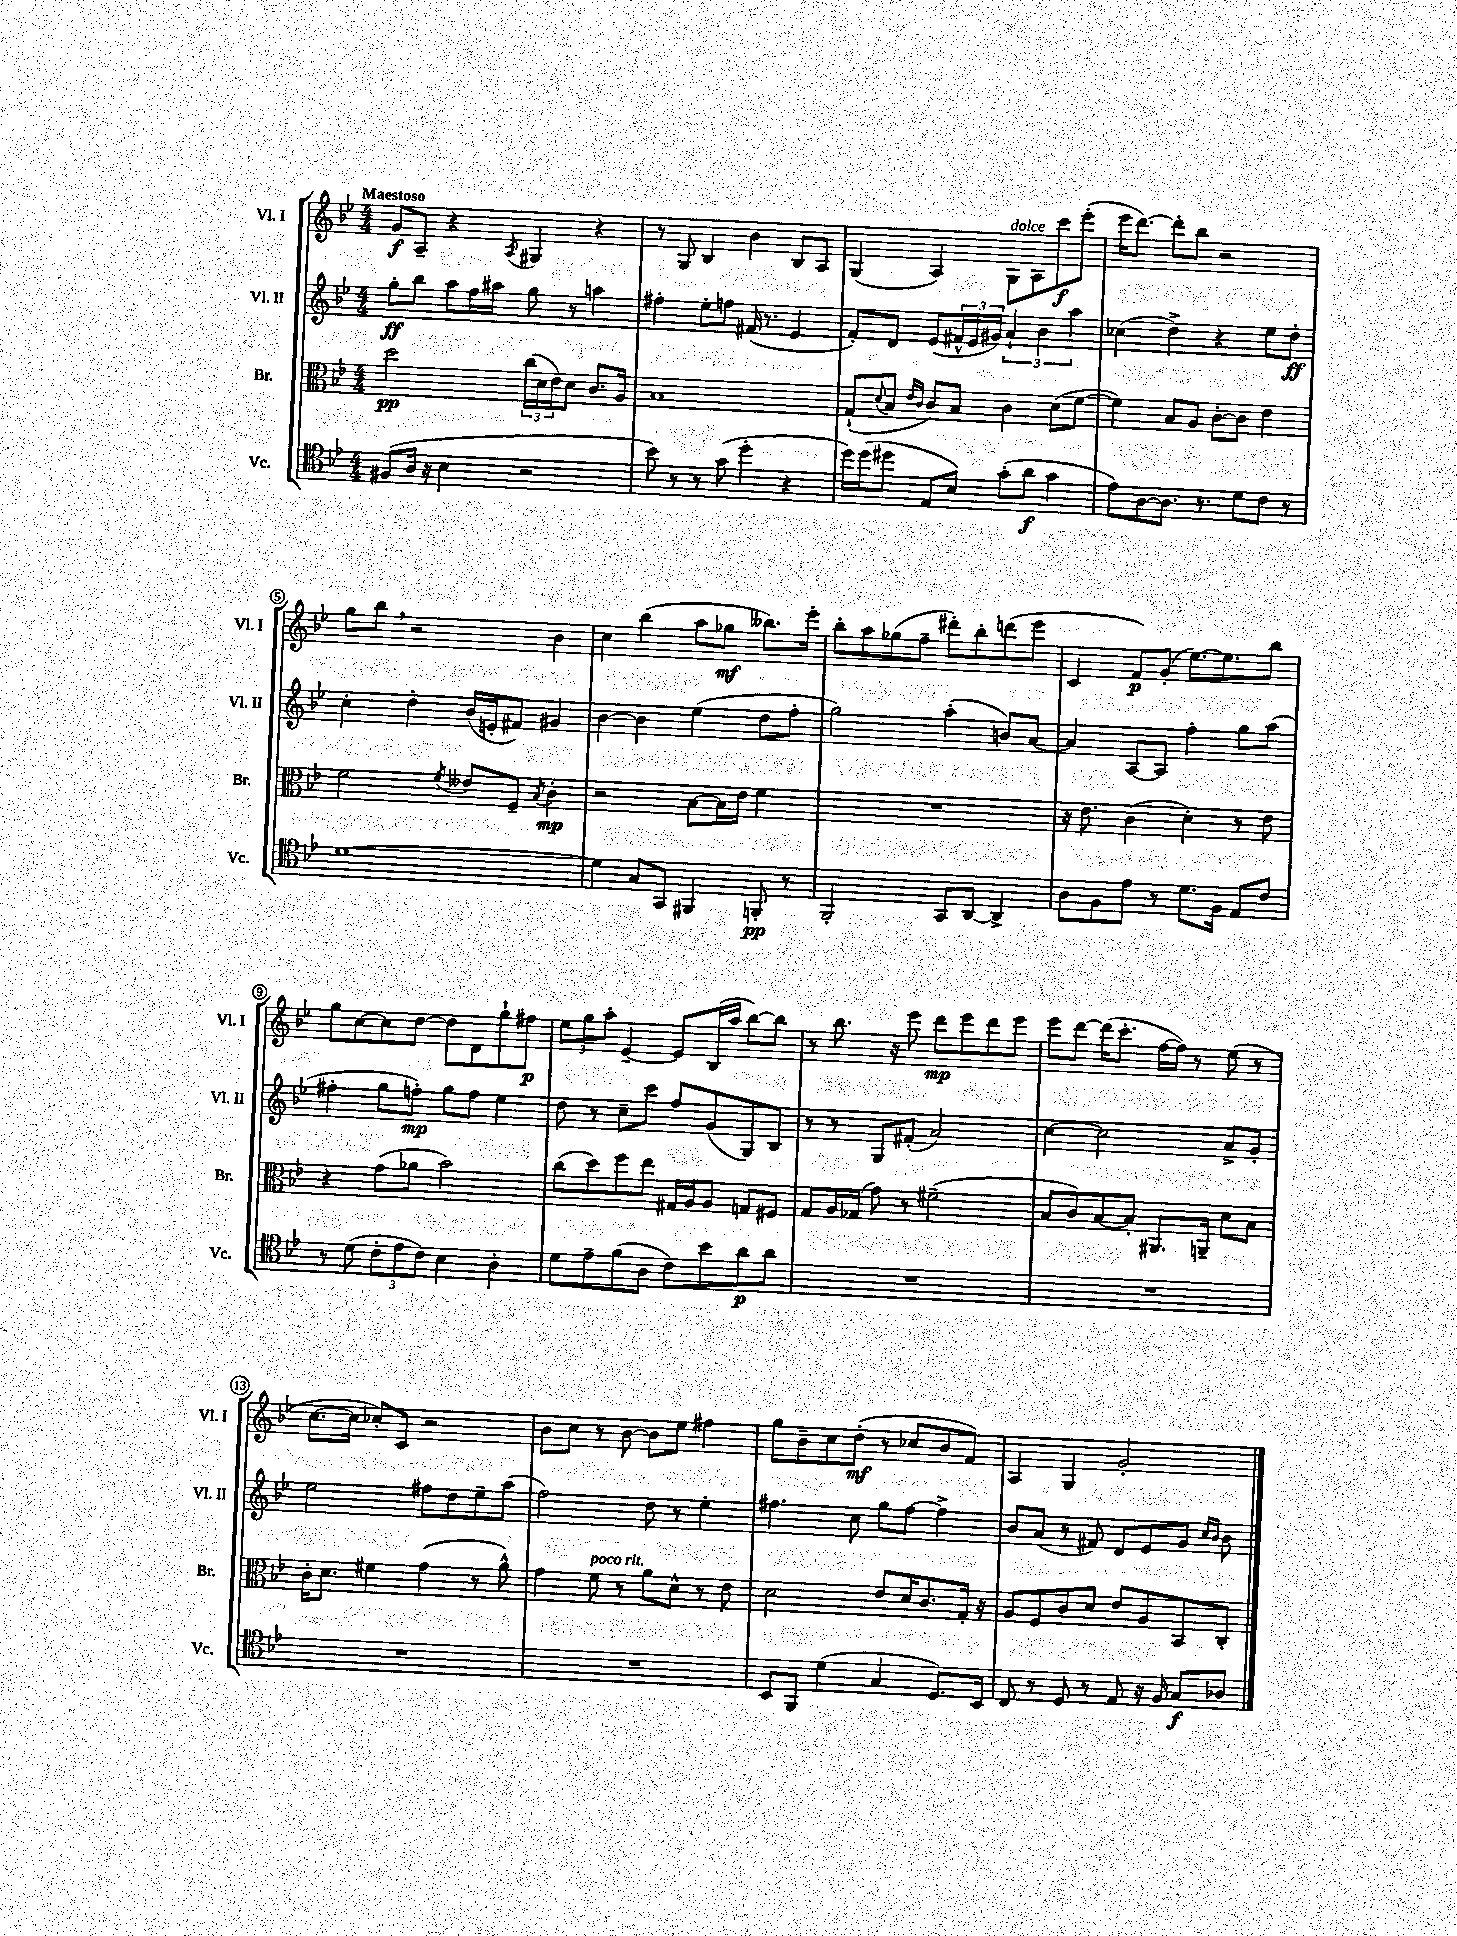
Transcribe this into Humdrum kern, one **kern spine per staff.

**kern	**dynam	**kern	**dynam	**kern	**dynam	**kern	**dynam
*part4	*part4	*part3	*part3	*part2	*part2	*part1	*part1
*staff4	*staff4	*staff3	*staff3	*staff2	*staff2	*staff1	*staff1
*I"Vc.	*	*I"Br.	*	*I"Vl. II	*	*I"Vl. I	*
*I'Vc.	*	*I'Br.	*	*I'Vl. II	*	*I'Vl. I	*
*clefC4	*	*clefC3	*	*clefG2	*	*clefG2	*
*k[b-e-]	*	*k[b-e-]	*	*k[b-e-]	*	*k[b-e-]	*
*M4/4	*	*M4/4	*	*M4/4	*	*M4/4	*
=1	=1	=1	=1	=1	=1	=1	=1
!	!	!	!	!	!	!LO:TX:a:B:t=Maestoso	!
(8F#X/L	.	2dd\	pp	8gg'\L	ff	8g/L	f
16A/Jk	.	.	.	8bb-\J	.	8A~/J	.
16r	.	.	.	.	.	.	.
4B-\	.	.	.	8aa\L	.	4r	.
.	.	.	.	16ff\L	.	.	.
.	.	.	.	16aa#X\JJ	.	.	.
.	.	.	.	.	.	8qA/	.
2r	.	(24cc\LL	.	8gg\	.	4G#X/	.
.	.	24d\	.	.	.	.	.
.	.	24e-\J)	.	.	.	.	.
.	.	8d\J	.	8r	.	.	.
.	.	8.c/L	.	4aan\	.	4r	.
.	.	16A/Jk	.	.	.	.	.
=2	=2	=2	=2	=2	=2	=2	=2
8b-\)	.	1B-	.	4ff#X'\	.	8r	.
8r	.	.	.	.	.	8G/	.
8r	.	.	.	8ee-'\L	.	4B-/	.
(8g\	.	.	.	8ffn\J	.	.	.
4dd'\	.	.	.	(16f#X/	.	4b-\	.
.	.	.	.	8.r	.	.	.
4r	.	.	.	4e-/	.	8B-/L	.
.	.	.	.	.	.	8A/J	.
=3	=3	=3	=3	=3	=3	=3	=3
16dd\LL)	.	(8G`/L	.	8f'/L)	.	(4G/	.
(16dd\J	.	.	.	.	.	.	.
.	.	8qqd/	.	.	.	.	.
8dd#X\J	.	8B-/J	.	8d/J	.	.	.
.	.	16qqe-/LL	.	.	.	.	.
.	.	16qqc/JJ	.	.	.	.	.
8E-/L	.	8c/L)	.	(8e-/L	.	4A/)	.
8B-/J)	.	8B-/J	.	24f#X^^/L	.	.	.
.	.	.	.	24e-/	.	.	.
.	.	.	.	24g#X/JJ)	.	.	.
!	!	!	!	!	!	!LO:TX:a:i:t=dolce	!
(8g'\L	.	4c\	.	6a`/	.	8G\L	.
8a\J	f	.	.	.	.	8A\	.
.	.	.	.	6b-\	.	.	.
4g\	.	(8d\L	.	.	.	8ccc\	f
.	.	.	.	6aa\	.	.	.
.	.	[8f\J	.	.	.	(8eee-'\J	.
=4	=4	=4	=4	=4	=4	=4	=4
8e-\L)	.	4f\])	.	(4cc-X\	.	16eee-\KL	.
.	.	.	.	.	.	[8.ddd\J)	.
[8A\	.	.	.	.	.	.	.
8.A\J]	.	8B-/L	.	4dd^\)	.	8ddd'\L]	.
.	.	8A/J	.	.	.	8bb-\J	.
8.r	.	.	.	.	.	.	.
.	.	[8c'\L	.	4r	.	2r	.
8d\L	.	8c\J]	.	.	.	.	.
8c\J	.	4e-\	.	8ee-\L	.	.	.
8r	.	.	.	8dd'\J	ff	.	.
!!LO:LB:g=z
=5	=5	=5	=5	=5	=5	=5	=5
[1d	.	2f\	.	4cc'\	.	8gg\L	.
.	.	.	.	.	.	8bb-,\J	.
.	.	.	.	4dd'\	.	2r	.
.	.	8qf/	.	.	.	.	.
.	.	8e--X/L	.	(16b-/LL	.	.	.
.	.	.	.	16en'/J	.	.	.
.	.	8F~/J	.	8f#X/J)	.	.	.
.	.	8qB-/	.	.	.	.	.
.	.	4c'\	mp	4g#X/	.	4b-\	.
=6	=6	=6	=6	=6	=6	=6	=6
4d\]	.	2r	.	[4b-\	.	4cc\	.
8G/L	.	.	.	4b-\]	.	(4bb-\	.
8GG/J	.	.	.	.	.	.	.
4FF#X/	.	[8B-\L	.	(4ee-\	.	8aa\L	.
.	.	16B-\L]	.	.	.	8gg-X\J	mf
.	.	16e-\JJ	.	.	.	.	.
8FFn'/	pp	4f\	.	8dd\L	.	8.bb--X\L)	.
8r	.	.	.	8ff'\J	.	.	.
.	.	.	.	.	.	16eee-'\Jk	.
=7	=7	=7	=7	=7	=7	=7	=7
2FF'/	.	1r	.	2gg\)	.	8bb-'\L	.
.	.	.	.	.	.	8aa\	.
.	.	.	.	.	.	(8gg-X\	.
.	.	.	.	.	.	8ff~\J	.
8GG/L	.	.	.	(4aa'\	.	8ddd#X'\L)	.
[8AA/J	.	.	.	.	.	8bb-'\	.
4AA^/]	.	.	.	8bn/L)	.	(8dddn\	.
.	.	.	.	[8a/J	.	8eee-\J	.
=8	=8	=8	=8	=8	=8	=8	=8
8A\L	.	16r	.	4a/]	.	4c/	.
.	.	8.e-\	.	.	.	.	.
8F\	.	.	.	.	.	.	.
8e-\J	.	(4c\	.	[8A/L	.	8f/L)	p
8r	.	.	.	8A/J]	.	(8g'/J	.
8.d\L	.	4d'\)	.	4ff'\	.	[8.ee-\L)	.
16F\Jk	.	.	.	.	.	8.ee-\]	.
8E-/L	.	8r	.	8gg\L	.	.	.
8c/J	.	8e-\	.	(8aa\J	.	8bb-\J	.
!!LO:LB:g=z
=9	=9	=9	=9	=9	=9	=9	=9
8r	.	4r	.	4ff#X'\	.	8gg\L	.
(8d\	.	.	.	.	.	[8cc\	.
12c'\L	.	(8g\L	.	8gg\L	.	8cc\]	.
12e-\	.	.	.	.	.	.	.
.	.	8a-X\J	.	8ffn'\J)	mp	[8dd\J	.
12c\J)	.	.	.	.	.	.	.
4B-\	.	2b-\)	.	8gg\L	.	8dd\L]	.
.	.	.	.	8ff\J	.	8d\	.
4A'\	.	.	.	4ee-\	.	8gg`\	.
.	.	.	.	.	.	8ff#X\J	p
=10	=10	=10	=10	=10	=10	=10	=10
8d\L	.	(8cc\L	.	8dd\	.	12ee-\L	.
.	.	.	.	.	.	12gg\	.
8e-~\	.	8dd\)	.	8r	.	.	.
.	.	.	.	.	.	12aa'\J	.
(8f\	.	8ff\	.	8cc~\L	.	[4e-~/	.
8A\J	.	8ee-\J	.	8ccc\J	.	.	.
8c\L)	.	16G#X/LL	.	8ff/L	.	8e-/L]	.
.	.	16A/J	.	.	.	.	.
8b-\	.	8A/J	.	(8g/	.	(16B-/L	.
.	.	.	.	.	.	16aa/JJ	.
8a\	p	8Gn/L	.	8G/)	.	[8bb-\L)	.
8a\J	.	8F#X/J	.	8B-/J	.	8bb-\J]	.
=11	=11	=11	=11	=11	=11	=11	=11
1r	.	8G/L	.	8r	.	8r	.
.	.	16A/L	.	8r	.	8.bb-\	.
.	.	(16G-X/JJ	.	.	.	.	.
.	.	8g\)	.	8G/L	.	.	.
.	.	.	.	.	.	16r	.
.	.	8r	.	(8f#X'/J	.	8eee-\	.
.	.	(2f#X~\	.	2a/)	.	8ddd\L	mp
.	.	.	.	.	.	8eee-\	.
.	.	.	.	.	.	8ddd\	.
.	.	.	.	.	.	8eee-\J	.
=12	=12	=12	=12	=12	=12	=12	=12
1r	.	8B-/L	.	[4cc\	.	8eee-\L	.
.	.	8c/)	.	.	.	[8ddd\J	.
.	.	[8B-/	.	2cc\]	.	(16ddd\KL]	.
.	.	.	.	.	.	8.ccc'\J	.
.	.	8B-'/J]	.	.	.	.	.
.	.	8.AA#X/L	.	.	.	[16ff\LL	.
.	.	.	.	.	.	16ff\JJ])	.
.	.	.	.	.	.	8r	.
.	.	16AAn~/Jk	.	.	.	.	.
.	.	8d\L	.	8a^/L	.	(8ee-\	.
.	.	8B-\J	.	8g'/J	.	8r	.
!!LO:LB:g=z
=13	=13	=13	=13	=13	=13	=13	=13
1r	.	16c'\KL	.	2ee-\	.	[8.cc\L	.
.	.	8.d\J	.	.	.	.	.
.	.	.	.	.	.	16cc\Jk]	.
.	.	4f#X\	.	.	.	8cc-X'/L)	.
.	.	.	.	.	.	8c/J	.
.	.	(4g\	.	8ff#X\L	.	2r	.
.	.	.	.	8dd\	.	.	.
.	.	8r	.	8ee-~\	.	.	.
.	.	8a^^\)	.	(8aa\J	.	.	.
=14	=14	=14	=14	=14	=14	=14	=14
1r	.	4g\	.	2ff\)	.	8b-\L	.
.	.	.	.	.	.	8cc\J	.
!	!	!LO:TX:a:i:t=poco rit.	!	!	!	!	!
.	.	8f\	.	.	.	8r	.
.	.	8r	.	.	.	[8b-\	.
.	.	8a\L	.	8dd\	.	8b-\L]	.
.	.	8d^^\J	.	8r	.	8ee-\J	.
.	.	8r	.	4ee-'\	.	4ff#X\	.
.	.	8e-\	.	.	.	.	.
=15	=15	=15	=15	=15	=15	=15	=15
8BB-/L	.	2d\	.	4.ff#X\	.	8gg\L	.
8FF/J	.	.	.	.	.	8b-~\	.
(4d\	.	.	.	.	.	8cc\	.
.	.	.	.	8cc\	.	(8dd'\J	mf
4G/	.	8e-/L	.	8gg\L	.	8r	.
.	.	16d/K	.	[8ff#\J	.	8cc-X/L	.
.	.	8.c/	.	.	.	.	.
8.D/L)	.	.	.	4ff#^\]	.	8b-/	.
.	.	16G'/Jk	.	.	.	8f/J)	.
16BB-/Jk	.	16r	.	.	.	.	.
=16	=16	=16	=16	=16	=16	=16	=16
8C/	.	8A/L	.	8b-/L	.	4A/	.
8r	.	8F/	.	(8a/J	.	.	.
8D/	.	8c/	.	8r	.	4G/	.
8r	.	8d/J	.	8f#X/)	.	.	.
8E-/	.	8e-/L	.	8d/L	.	2g'/	.
16r	.	8A/	.	8e-/	.	.	.
16F/	.	.	.	.	.	.	.
8G/L	f	8BB-/	.	8g/J	.	.	.
.	.	.	.	16qqcc/LL	.	.	.
.	.	.	.	16qqb-/JJ	.	.	.
8A-X/J	.	8C'/J	.	8b-\	.	.	.
==	==	==	==	==	==	==	==
*-	*-	*-	*-	*-	*-	*-	*-
